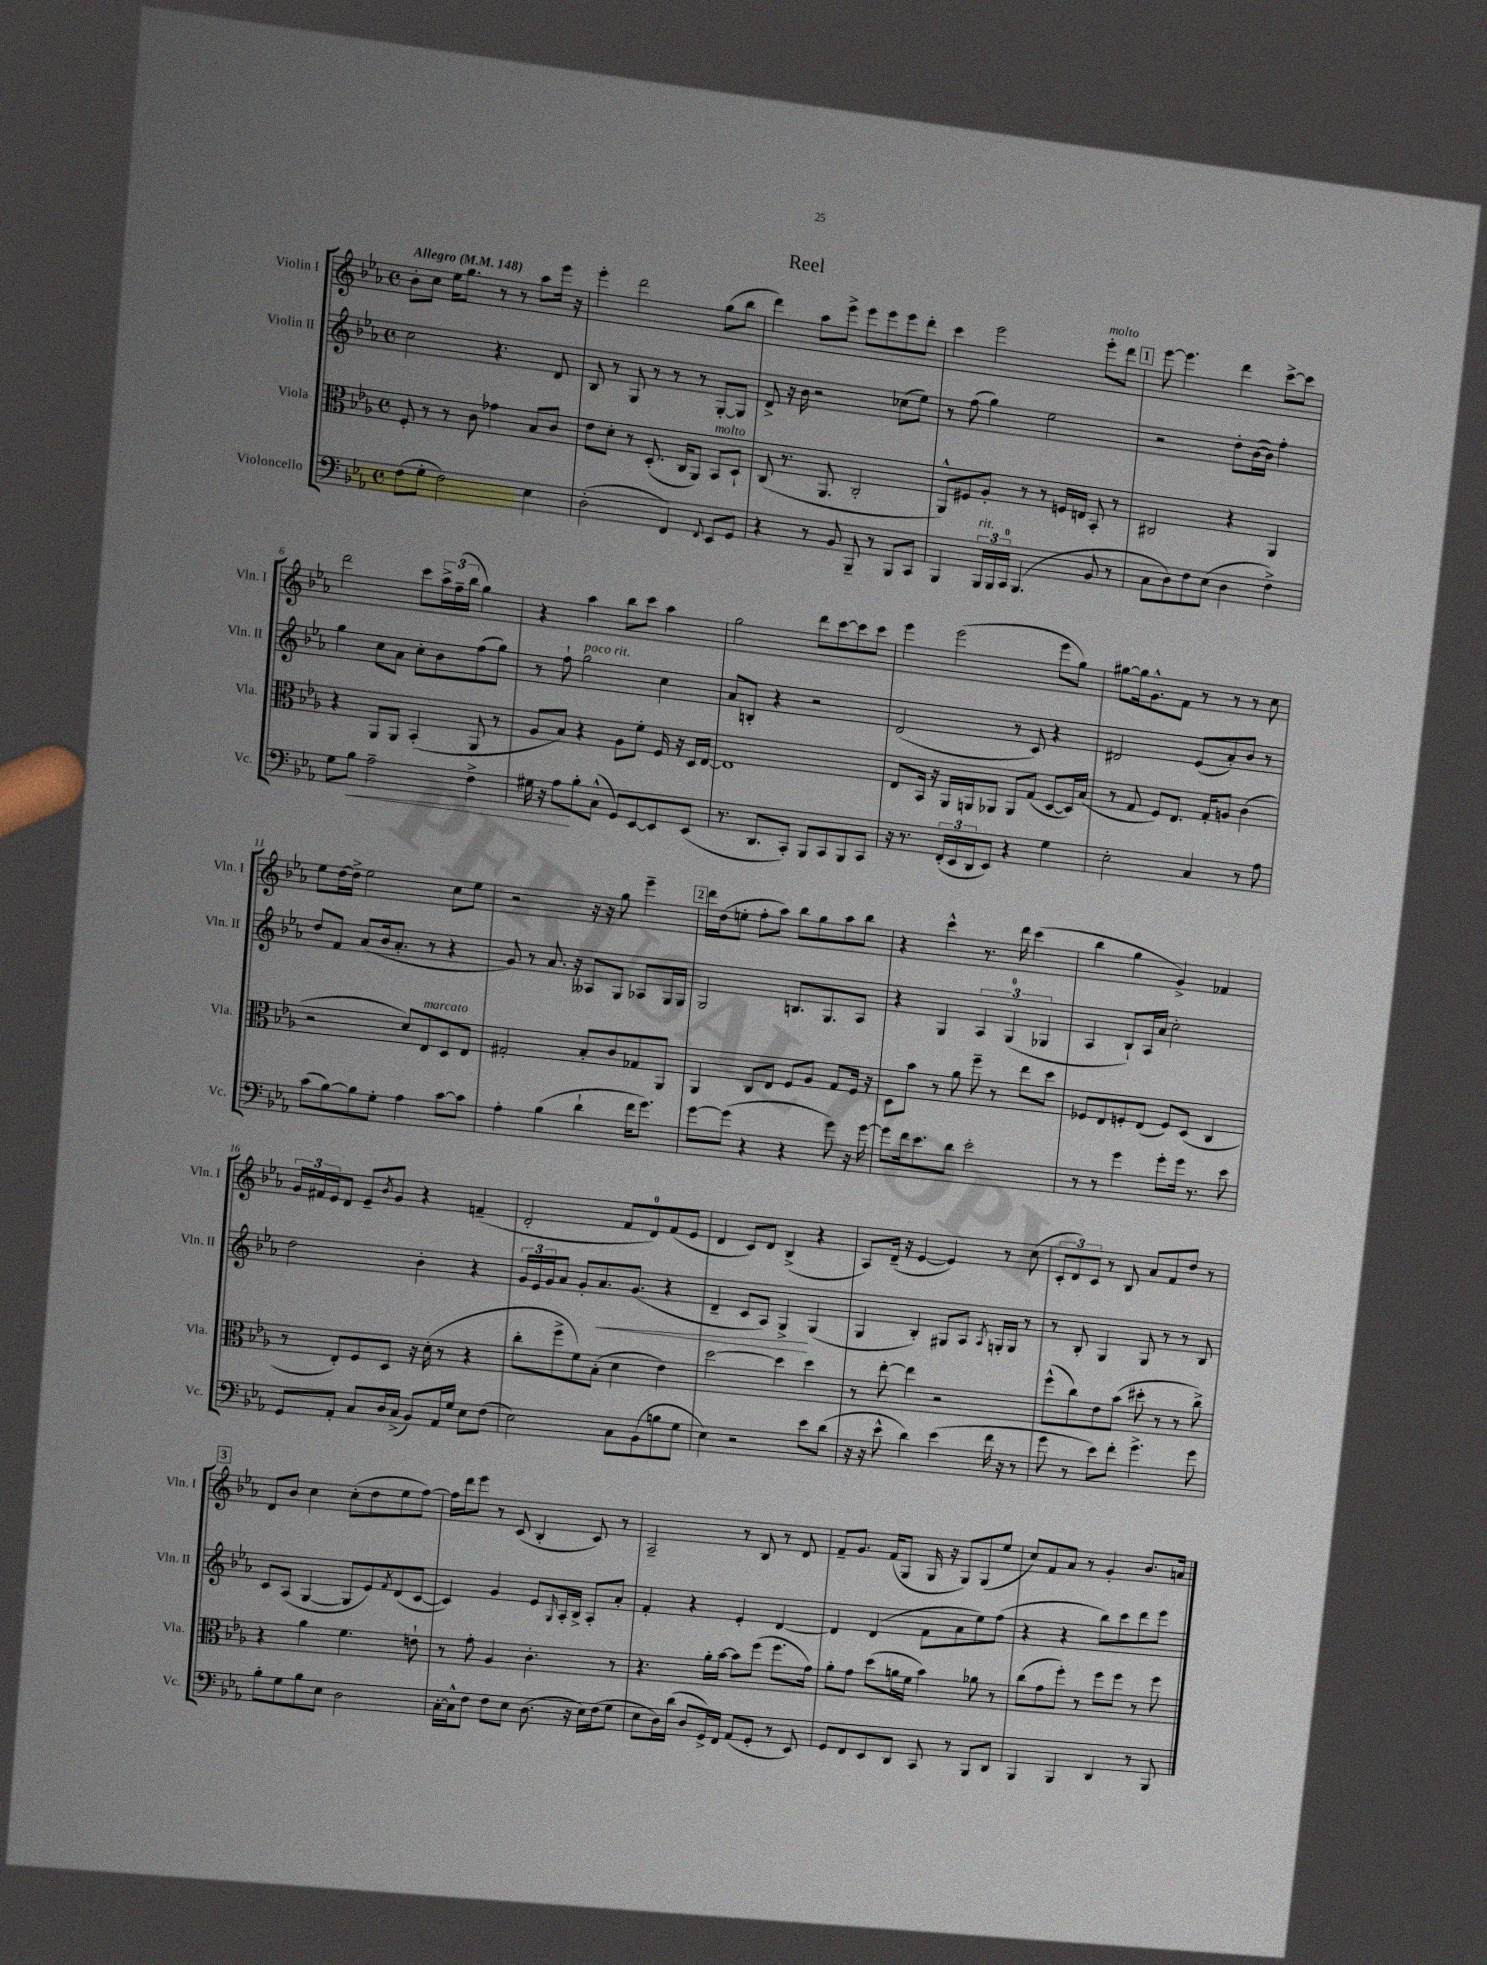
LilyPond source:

\header { title = "Reel" }
<<
\new StaffGroup <<
\new Staff = "s0" \with { instrumentName = "Violin I" shortInstrumentName = "Vln. I" } {
    \clef treble \key ees \major \defaultTimeSignature \time 4/4 \tempo "Allegro" 4 = 148
    bes'8-. c''8 ees''16 g''8. r8 r8 aes''8 ees'''16 r16 |
    ees'''4-. d'''2 g''8( bes''8 |
    d'''4) aes''8 ees'''8-> ees'''8 ees'''8 ees'''8 d'''8-. |
    c'''4 ees'''2 ees'''8-.^\markup { \italic "molto" } d'''8 |
    \mark \markup { \box "1" } ees'''8~ ees'''4. d'''4 c'''8~-> c'''8 |
    d'''2 c'''8 \tuplet 3/2 { aes''16-> f''16--( bes''16 } g''4) |
    r4 aes''4 bes''8 c'''8 aes''4 |
    g''2 d'''8 c'''8~ c'''8 c'''8 |
    ees'''4 ees'''2( ees'''8 g''8) |
    gis''8~ gis''16 g'8.-^ f'8 r8 r8 r8 c''8 |
    ees''8 d''16~ d''16-> ees''2 c''8 ees''8 |
    r2 r16 r16 g''8 ees'''4-- |
    \mark \markup { \box "2" } d'''16 d''16( e''8-. f''8-. aes''8) bes''8 g''8 aes''8 bes''8 |
    r4 c'''4-^ r8. d'''16 c'''4( |
    bes''4 g''4 g'4->) fes'4 |
    \tuplet 3/2 { g'16 fis'16 ees'16 } d'8 ees'8-- \acciaccatura { bes'8 } g'8 r4 f'4--( |
    d'2-. f'8 d'8-0) f'8( ees'8 |
    d'4 c'8) d'8 bes4->( r4 |
    aes8) d'16--( r16 ees'4~ ees'4) r8 c''8( |
    \tuplet 3/2 { c'8-. d'8) c'8 } r8 bes8 aes'8 f'8 d''8 r8 |
    \mark \markup { \box "3" } d'8 bes'8 c''4 c''8-.( d''8 ees''8 f''8~) |
    f''16 d'''16 ees'''8 r8 c'8( bes4-. c'8) r8 |
    aes2-- r8 bes8 r8 d'8 |
    f'8-- g'8. f'16( g8 g16 r16 g8) g8( ees''8 |
    c''8) f'8 aes'8 r8 g'4-. bes'8. a'16 \bar "|." |
}
\new Staff = "s1" \with { instrumentName = "Violin II" shortInstrumentName = "Vln. II" } {
    \clef treble \key ees \major \defaultTimeSignature \time 4/4
    c''2 r4. d'8 |
    bes8 r8 g8 r8 r8 r8 g8~-. g8 |
    d'8-> r16 bes'16 r2 ces''8( ees''8) |
    r8 f''8( g''4) ees''2 |
    \mark \markup { \box "1" } r2 d''8-. bes'16~( bes'16) f''4-. |
    g''4 c''8 aes'8 c''8-. bes'8 f''8( g''8) |
    r8 f''8-! g''2^\markup { \italic "poco rit." } c''4 |
    aes'8 b8-. r4 r2 |
    d'2( r8 c'8) r4 |
    dis'2 ees'8( aes'8-.) bes'8 r8 |
    d''8 f'8 aes'8( bes'16 aes'8.-. r8 r4 |
    g'8) r8 aes'8. r16 aeses8 g8 aes8 g16 g16 |
    \mark \markup { \box "2" } g2 b8. g8. aes8 |
    r4 g4 \tuplet 3/2 { aes4 g4-0( ges4 } |
    aes4 bes8-!) aes16 aes'16 c''2-. |
    d''2 bes'4-. r4 |
    \tuplet 3/2 { g'16 ees'16 g'16 } aes'8 g'8-. aes'8.\< g'8.( r4 |
    d'4-- c'8 aes8) g4->\! g4( |
    g4 bes4-.) gis8 aes8 \acciaccatura { aes8 } g16-. g16 r8 |
    r8 bes8-. g4 g8 r8 r8 bes8 |
    \mark \markup { \box "3" } c'8 aes8( g4~ g8 ees'8) \acciaccatura { f'8 } d'8( c'8~ |
    c'4) g'4 ees'8 \grace { g16 } aes16-. bes16-> aes8-. aes'8-. |
    f'4-. r4 ees'4-. d'4~ |
    d'4 d'4( f'8 aes'8 ees''8) f''8( |
    r4 r4 bes''8) c'''8 d'''8 ees'''8 \bar "|." |
}
\new Staff = "s2" \with { instrumentName = "Viola" shortInstrumentName = "Vla." } {
    \clef alto \key ees \major \defaultTimeSignature \time 4/4
    f8-. r8 r8 c'8 ges'4 bes8 c'8 |
    ees'8 d'8-. r8 d8.-.( c16 aes,8) bes,8^\markup { \italic "molto" } d8-! |
    c8( r8. aes,8. c2-. |
    aes,8-^) fis8 aes8-. r8 r8 f16 e16 bes,8-. r8 |
    \mark \markup { \box "1" } cis2 r4 aes,4 |
    r4 aes,8 aes,8 bes,4-.( aes,8 r8 |
    aes8 bes8) r4 aes8 f'8-. f16 r16 d16 ees16~ |
    ees1 |
    ees8 bes,16 r16 aes,16 a,16 aes,8 aes,8 g8( d8~ d16) bes16( |
    r8 g8 f8) ees8. g16-. a8 c'4( |
    r2 d'8) ees8^\markup { \italic "marcato" } d8 ees8 |
    gis2-. bes8-. c'8 ges8 aes,8 |
    \mark \markup { \box "2" } aes,4 c8 ees8 f8 aes8 g8 f16 r16 |
    d8 bes'8 r8 aes'8 f''8-- r8 ees''8 d''8 |
    fes8 ees8 f8-. ees8( f8) d8( c4 |
    r8 ees8-.) f8 d8 r16 d'16-.( r8 r4 |
    c''8-. f''8-> f'8) bes8-.( d'4 ees'4) |
    d''2~ d''4 d''4 |
    r8 ees''8~-. ees''4 r2 |
    f''8-^( c''8) ees'8 bes'8( dis''8-. r8 r8 c''8->) |
    \mark \markup { \box "3" } r4 aes'4 f'4. e'8-! |
    r8 g'8-. aes4 c'4.-. r8 |
    r4. aes'16-. bes'16~ bes'8 f''8( f''8. g'16) |
    aes'8-. g'8 d''8( a'16 f'16 bes'4) aes'8 r8 |
    c''8( g'8 f''8-.) r8 f''8 f''8 r8 f''8 \bar "|." |
}
\new Staff = "s3" \with { instrumentName = "Violoncello" shortInstrumentName = "Vc." } {
    \clef bass \key ees \major \defaultTimeSignature \time 4/4
    f8( g8-. f2) ees4 |
    d2-.( f,4) \appoggiatura { f,8 } ees,8 g,8 |
    r4 r8 bes,8 bes,,8-- r8 bes,,8 c,8 |
    bes,,4 \tuplet 3/2 { bes,,16^\markup { \italic "rit." } bes,,16 c,16-0 } bes,,4.( bes,8 r8 |
    \mark \markup { \box "1" } c8 d8) f8 ees8( d4 f4->) |
    g8 bes8\< aes2-- f4-> |
    gis16 r16 aes8\! bes8-. c8-^( g,8) ees,8~ ees,8 ees,8( |
    r8. d,8. c,8-.) bes,,8 c,8 bes,,8 c,8 |
    r16 r8. \tuplet 3/2 { f,16-.( ees,16 d,16 } ees,8) r4 g4 |
    ees2-. c4 r8 aes8 |
    c'8( bes8~) bes8 g8-. aes4 c'8~ c'8 |
    aes4-. bes4( d'4-! f'16 g'8.) |
    \mark \markup { \box "2" } g'8~ g'8( r4 r4 g'8) r16 g'16~ |
    g'8 f'16 ees'8. d'8 ees'2-. |
    r8 r8 g'4 g'8-. g'16 r8. ees'8 |
    g,8 aes,8-. c8 d16 c16->( bes,8) aes,16 g16 ees8 f8( |
    ees2) c8 bes,8( b8 g8 |
    ees4) r2 ees'8 d'8( |
    r16 r16 ees'8-^ d'4) ees'4( f'16 r16 r8 |
    g'8 r8 ees'8) f'8-. g'4.-> g'8 |
    \mark \markup { \box "3" } bes8-. g8 bes8 ees8 d2 |
    c16~-. c16-^ f8 f8 ees8 d8.( r16 ees16) f16( g8 |
    ees8 d16) d'16( d8 g,16->) f,16 aes,8( g,8-. r8 ees,8) |
    g,8 f,8 ees,8 d,8 c,8 r8 bes,,8 d,8 |
    bes,,4 bes,,4 d,4 r8 bes,,8 \bar "|." |
}
>>
>>
